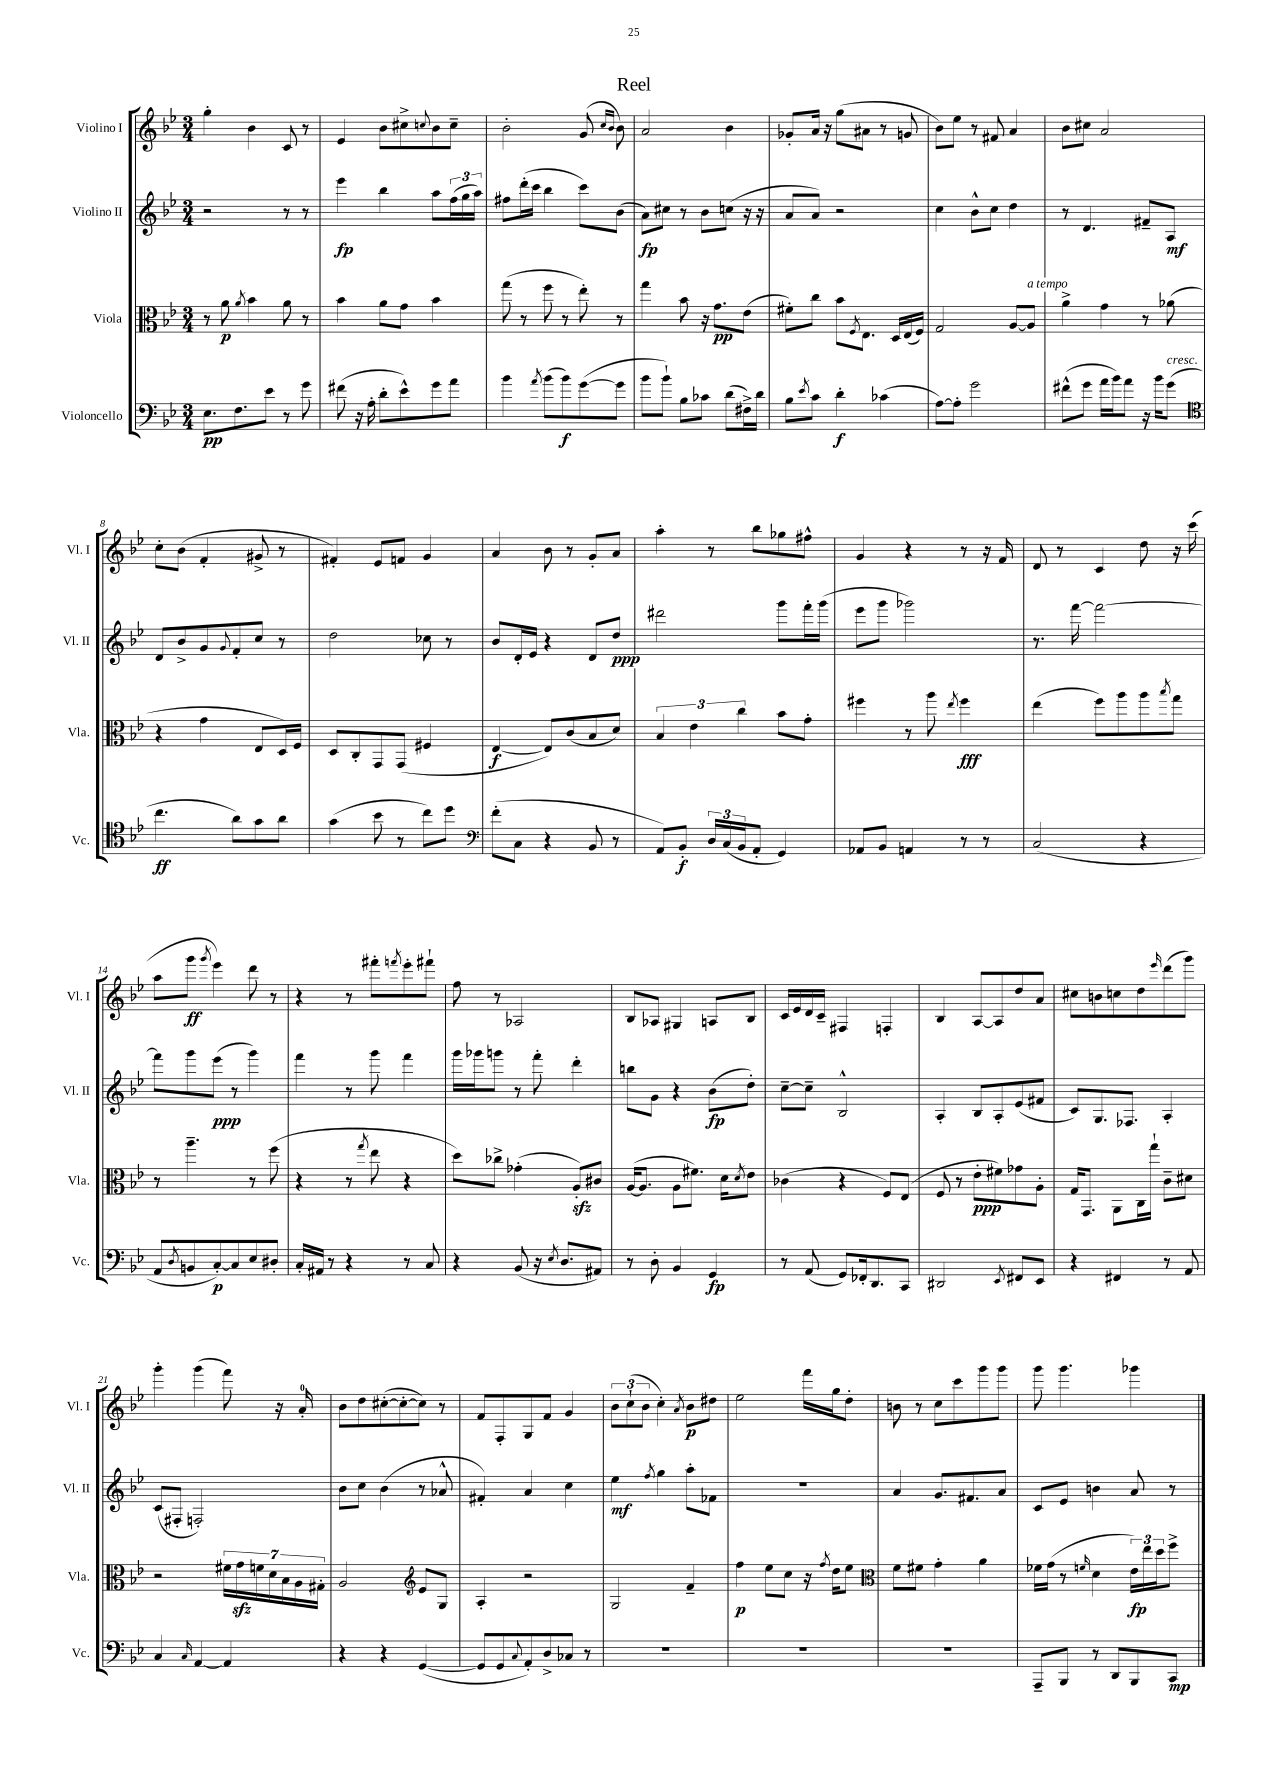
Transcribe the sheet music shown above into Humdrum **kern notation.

**kern	**kern	**kern	**kern
*staff4	*staff3	*staff2	*staff1
*clefF4	*clefC3	*clefG2	*clefG2
*k[b-e-]	*k[b-e-]	*k[b-e-]	*k[b-e-]
*M3/4	*M3/4	*M3/4	*M3/4
8.E-	8r	2r	4gg'
.	8a	.	.
8.F	.	.	.
.	8qa	.	.
.	4b-	.	4b-
8e-	.	.	.
8r	8a	8r	8c
8g	8r	8r	8r
=	=	=	=
(8f#	4b-	4eee-	4e-
16r	.	.	.
16A'	.	.	.
8d'	8a	4bb-	8b-
8e-^^)	8g	.	8cc#^
.	.	.	8qqcc
8g	4b-	8aa	8b-
8a	.	(24ff	8cc~
.	.	24gg	.
.	.	24aa)	.
=	=	=	=
4b-	(8gg	8ff#	2b-'
.	8r	(16ddd'	.
.	.	16ccc	.
8qa	.	.	.
(8b-	8ff	4bb-	.
8b-)	8r	.	.
([8g	8ee-')	8ccc)	(8g
.	.	.	16qqcc
.	.	.	16qqb-
8g]	8r	(8b-	8b-)
=	=	=	=
8b-	4gg	8a)	2a
8b-`)	.	8cc#	.
8B-	8b-	8r	.
8c-	16r	8b-	.
.	8.g	.	.
(8d	.	(8cc	4b-
16F#^)	(8e-	16r	.
16d	.	16r	.
=	=	=	=
8B-	8f#')	8a	8g-'
8qe-	.	.	.
8c	8cc	8a)	16a
.	.	.	16r
4d'	8b-	2r	(8gg
.	8qF	.	.
.	8.E-	.	8a#
(4c-	.	.	8r
.	16D	.	.
.	(16E-	.	8g
.	16F)	.	.
=	=	=	=
[8A)	2G	4cc	8b-)
8A']	.	.	8ee-
2g	.	8b-^^	8r
.	.	8cc	8f#
.	[8A	4dd	4a
.	8A]	.	.
=	=	=	=
(8f#^^	4a^	8r	8b-
8g	.	4.d	8cc#
16a	4g	.	2a
16b-)	.	.	.
8a	.	.	.
16r	8r	8f#~	.
16b-	.	.	.
(8g	(8a-	8A	.
=	=	=	=
*clefC4	*	*	*
4.cc	4r	8d	8cc'
.	.	8b-^	(8b-
.	4g	8g	4f'
.	.	8qqg	.
8a)	.	8f'	.
8g	8E-	8cc	8g#^
8a	16D)	8r	8r
.	16F	.	.
=	=	=	=
(4g	8D	2dd	4f#')
.	8C'	.	.
8b-	8GG	.	8e-
8r	(8GG	.	8f
8cc)	4F#	8cc-	4g
8dd	.	8r	.
=	=	=	=
*clefF4	*	*	*
(8f'	[4E-	8b-	4a
8C	.	16d'	.
.	.	16e-	.
4r	8E-])	4r	8b-
.	(8c	.	8r
8BB-	8B-	8d	8g'
8r	8d)	8dd	8a
=	=	=	=
8AA)	6B-	2ddd#	4aa'
8BB-'	.	.	.
.	6e-	.	.
24D	.	.	8r
(24C	.	.	.
24BB-	6cc	.	.
8AA'	.	.	8bb-
4GG)	8b-	8ggg	8gg-
.	8g'	16fff'	8ff#^^
.	.	(16ggg	.
=	=	=	=
8AA-	4ff#	8eee-	4g
8BB-	.	8ggg	.
4AA	8r	2ggg-)	4r
.	8aa	.	.
.	8qee-	.	.
8r	4ff#	.	8r
8r	.	.	16r
.	.	.	16f
=	=	=	=
(2C	(4ee-	8.r	8d
.	.	.	8r
.	.	[16fff	.
.	8ff)	2fff_	4c
.	8aa	.	.
4r	8aa	.	8dd
.	8qbb-	.	.
.	8gg	.	16r
.	.	.	(16ccc
=	=	=	=
8AA	8r	8fff]	8aa
8qD	.	.	.
8BB	4.aa~	8ggg	8ggg
.	.	.	8qggg
[8C')	.	(8eee-	4eee-)
8C]	.	8r	.
8E-	8r	4ggg)	8ddd
8D#'	(8ff	.	8r
=	=	=	=
16C'	4r	4fff	4r
16AA#	.	.	.
8r	.	.	.
4r	8r	8r	8r
.	8qgg	.	.
.	8ee-	8ggg	8fff#'
.	.	.	8qfff
8r	4r	4fff	8eee-'
8C	.	.	8fff#`
=	=	=	=
4r	8dd)	16ggg	8ff
.	.	16ggg-	.
.	8cc-^	8ggg	8r
(8BB-	(4g-'	8r	2A-
16r	.	8fff'	.
8qE-	.	.	.
8.D	.	.	.
.	8A')	4ddd'	.
8AA#)	8c#	.	.
=	=	=	=
8r	([16A	8bb	8B-
.	8.A]	.	.
8D'	.	8g	8A-
4BB-	8A	4r	4G#
.	8.f#)	.	.
4GG	.	(8b-	8A
.	16d	.	.
.	8qd	.	.
.	8e-	8dd')	8B-
=	=	=	=
8r	(4c-	[8cc~	16c
.	.	.	16e-
(8AA	.	8cc~]	16d
.	.	.	16c~
8GG)	4r	2B-^^	4F#
16FF-'	.	.	.
8.DD	.	.	.
.	8F)	.	4F'
8CC	(8E-	.	.
=	=	=	=
2DD#	8F	4A'	4B-
.	8r	.	.
.	8e-'	8B-	[8A
.	8f#)	8A'	8A]
8qEE-	.	.	.
8FF#	8g-	(8e-	8dd
8EE-	8A'	8f#	8a
=	=	=	=
4r	16G	8c)	8cc#
.	8.GG	.	.
.	.	8.G	8b
4FF#	8AA	.	8cc
.	.	8.F-	.
.	16C	.	8dd
.	16gg`	.	.
.	.	.	16qqeee-
8r	8c~	4A'	(8ddd
8AA	8d#	.	8ggg)
=	=	=	=
4C	2r	(8c	4ggg'
.	.	8F#'	.
16qqC	.	.	.
[4AA	.	2F')	(4ggg
4AA]	28f#	.	8fff)
.	28g	.	.
.	28f	.	.
.	28d	.	.
.	.	.	16r
.	28B-	.	.
.	28A	.	.
.	.	.	16a'
.	28G#'	.	.
=	=	=	=
4r	2A	8b-	8b-
.	.	8cc	8dd
4r	.	(4b-	([8cc#'
.	.	.	8cc#'_
*	*clefG2	*	*
([4GG	8e-	8r	8cc#])
.	8G	8a-^^	8r
=	=	=	=
8GG]	4A'	4f#')	8f
8GG	.	.	8F'
8qqC	.	.	.
8AA')	2r	4a	8G
8D^	.	.	8f
8C-	.	4cc	4g
8r	.	.	.
=	=	=	=
2.r	2G	4ee-	12b-
.	.	.	(12cc`
.	.	.	12b-
.	.	8qff	.
.	.	4gg	4cc')
.	.	.	8qa
.	4f~	8aa'	8b-
.	.	8f-	8dd#
=	=	=	=
2.r	4ff	2.r	2ee-
.	8ee-	.	.
.	8cc	.	.
.	16r	.	16fff
.	8qff	.	.
.	16dd	.	16gg
.	8ee-	.	8dd'
=	=	=	=
*	*clefC3	*	*
2.r	8f	4a	8b
.	8f#	.	8r
.	4g'	8.g	8cc
.	.	.	8ccc
.	.	8.f#	.
.	4a	.	8ggg
.	.	8a	8ggg
=	=	=	=
8AAA~	16f-	8c	8ggg
.	(16g	.	.
8BBB-	8r	8e-	4.ggg
.	16qqf	.	.
8r	4d	4b	.
8DD	.	.	.
8BBB-	24e-)	8a	4ggg-
.	24ee-	.	.
.	24dd	.	.
8CC	8ff^	8r	.
==	==	==	==
*-	*-	*-	*-
